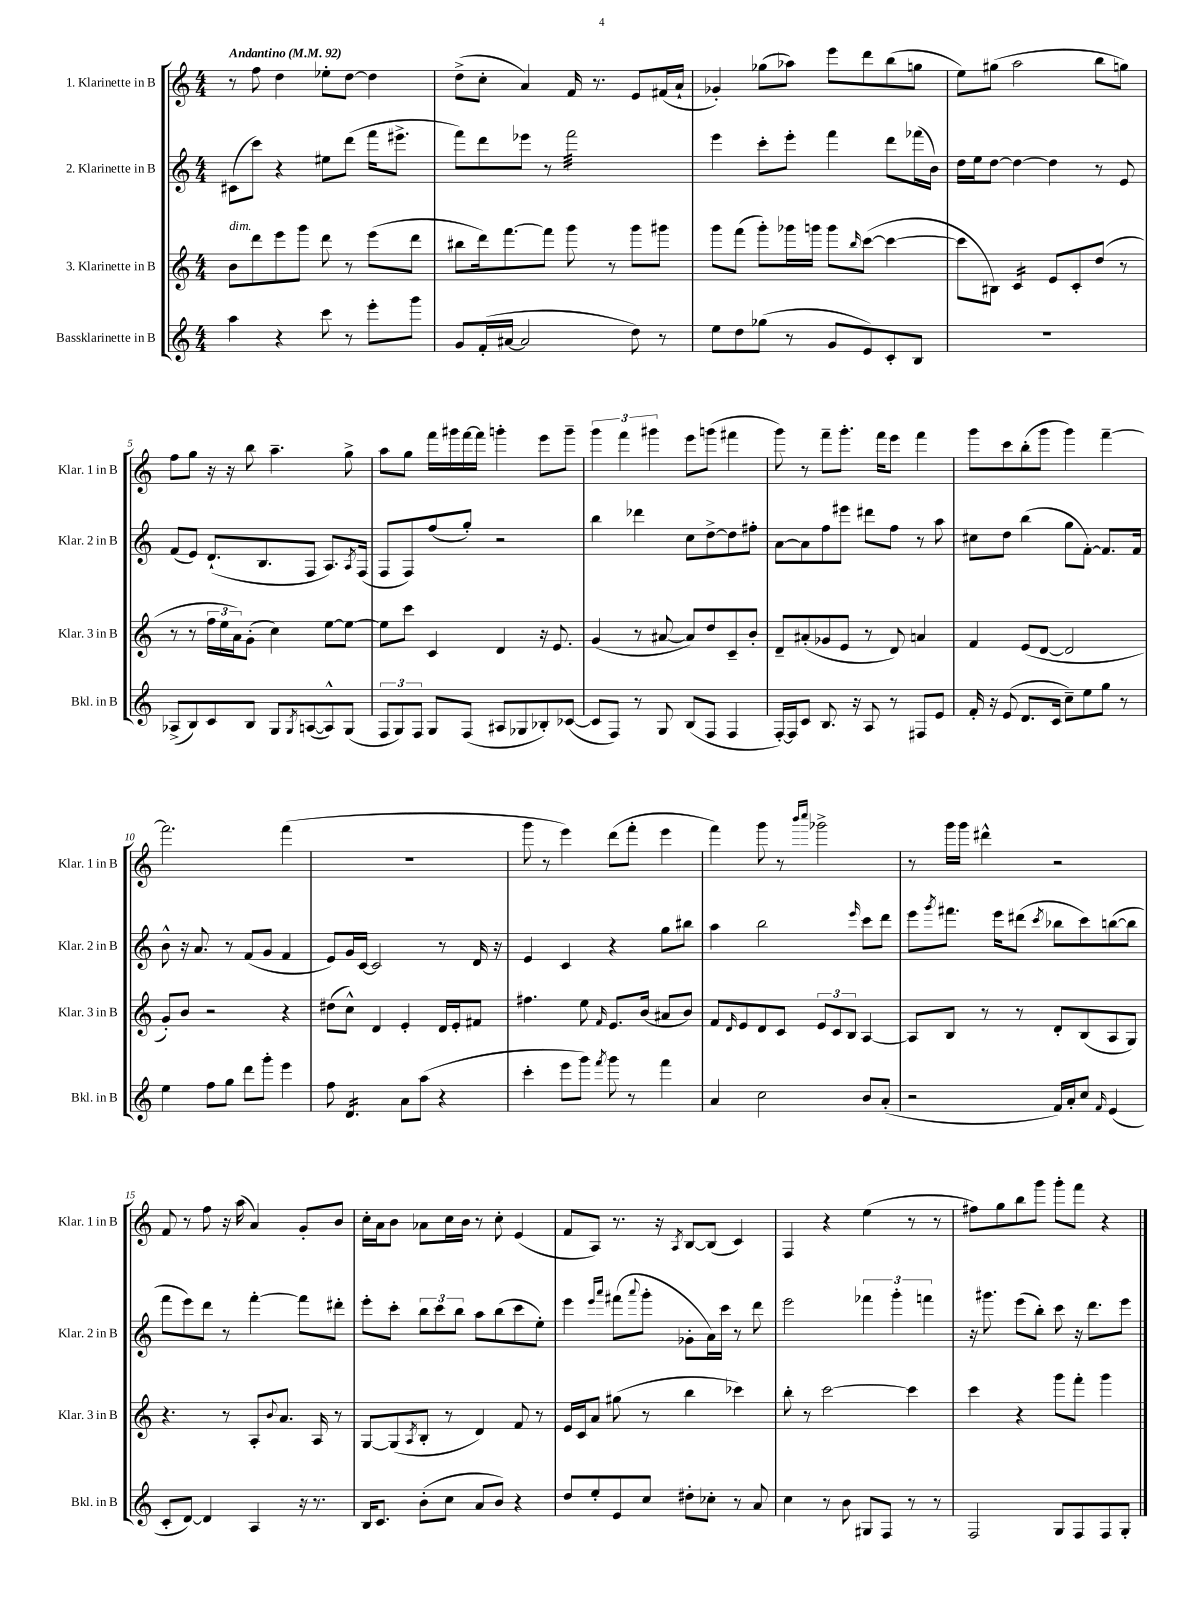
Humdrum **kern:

**kern	**kern	**kern	**kern
*staff4	*staff3	*staff2	*staff1
*clefG2	*clefG2	*clefG2	*clefG2
*k[]	*k[]	*k[]	*k[]
*M4/4	*M4/4	*M4/4	*M4/4
*MM92	*MM92	*MM92	*MM92
4aa	8b	(8c#	8r
.	8ddd	8ccc)	8ff
4r	8eee	4r	4dd
.	8ggg	.	.
8ccc	8ddd	8ee#	8ee-'
8r	8r	(8ddd	[8dd
8eee'	(8eee	16fff	4dd]
.	.	8.eee#^	.
8ggg	8ddd	.	.
=	=	=	=
8g	8bb#	8fff)	(8dd^
(16f'	16ddd)	8ddd	8cc'
[16a#	[8.fff	.	.
2a#]	.	8eee-	4a)
.	8fff]	8r	.
.	8ggg	2fff	16f
.	.	.	8.r
.	8r	.	.
8dd)	8ggg	.	8e
8r	8ggg#	.	(16f#
.	.	.	16a`
=	=	=	=
8ee	8ggg	4eee	4g-')
8dd	(8fff	.	.
(8gg-	8ggg')	8ccc'	(8gg-
8r	16ggg-	8eee'	8aa-)
.	16ggg	.	.
8g	8ggg	4fff	8eee
.	16qqbb	.	.
8e)	([8ccc	.	8ddd
8c'	4ccc_	8ddd	(8bb
8B	.	(16fff-	8gg
.	.	16b)	.
=	=	=	=
1r	8ccc]	16dd	8ee)
.	.	16ee	.
.	8B#)	[8dd	(8gg#
.	4c	4dd_	2aa
.	8e	4dd]	.
.	8c'	.	.
.	(8dd	8r	8bb
.	8r	8e	8gg)
=	=	=	=
(8A-^	8r	(8f	8ff
8B)	8r	8e)	8gg
8c	24ff	(8.d`	16r
.	24ee	.	.
.	.	.	16r
.	24a)	.	.
8B	(8g'	.	8bb
.	.	8.B	.
8G	4cc)	.	4.aa~
8qG	.	.	.
([8A	.	8F	.
8A^^])	[8ee	8.A)	.
(8G	8ee_	.	8gg^
.	.	8qA	.
.	.	(16F	.
=	=	=	=
12F	8ee]	8F	8aa
12G)	.	.	.
.	8ccc	8F)	8gg
12F	.	.	.
8G	4c	(8ff	16fff
.	.	.	16ggg#
(8F	.	8gg')	[16fff
.	.	.	16fff]
8A#	4d	2r	4ggg'
8G-	.	.	.
8B-')	16r	.	8eee
.	8.e	.	.
([8c-	.	.	8ggg~
=	=	=	=
8c-]	(4g	4bb	6ggg
8F)	.	.	.
.	.	.	6fff
8r	8r	4ddd-	.
.	.	.	6ggg#
8G	[8a#	.	.
(8B	8a#])	8cc	8eee
8F	8dd	[8dd^	(8ggg
4F	8c~	8dd]	4fff#
.	8b'	8ff#'	.
=	=	=	=
[16F')	8d~	[8a	8ggg)
16F]	.	.	.
8c	(8a#'	8a]	8r
8.B	8g-	8ff	8fff~
.	8e	8eee#	8.ggg'
16r	.	.	.
8A	8r	8ddd#	.
.	.	.	16fff
8r	8d)	8ff	8eee
8F#	4a	8r	4fff
8e	.	8aa	.
=	=	=	=
16f'	4f	8cc#	8ggg
16r	.	.	.
(8e	.	8dd	8ccc
8.d	(8e	(4bb	(8bb'
.	[8d	.	8ggg
16c	.	.	.
8cc~)	2d]	8gg	4ggg)
8ee	.	[8f')	.
8gg	.	8.f]	[4fff~
8r	.	.	.
.	.	16f	.
=	=	=	=
4ee	8g')	8b^^	2.fff]
.	8b	16r	.
.	.	8.a	.
8ff	2r	.	.
8gg	.	8r	.
8ddd	.	(8f	.
8ggg'	.	8g	.
4eee	4r	4f	(4fff
=	=	=	=
8ff	(8dd#	8e)	1r
4.d	8cc^^)	16g	.
.	.	[16c	.
.	4d	2c]	.
8a	4e'	.	.
(8aa	.	.	.
4r	16d	8r	.
.	16e'	.	.
.	8f#	16d	.
.	.	16r	.
=	=	=	=
4ccc'	4.ff#	4e	8ggg
.	.	.	8r
8eee	.	4c	4eee)
8ggg)	8ee	.	.
8qfff	16qqf	.	.
8ggg	8.e	4r	(8ddd
8r	.	.	8fff'
.	(16b	.	.
4fff	8a#	8gg	4eee
.	8b)	8bb#	.
=	=	=	=
4a	8f	4aa	4fff)
.	16qqd	.	.
.	8e	.	.
2cc	8d	2bb	8ggg
.	8c	.	8r
.	.	.	16qqbbb
.	.	.	16qqcccc
.	12e	.	2ggg-^
.	12c	.	.
.	12B	.	.
.	.	16qqeee	.
8b	[4A	8ccc	.
(8a'	.	8ddd	.
=	=	=	=
2r	8A]	8eee	8r
.	.	8qggg	.
.	8B	8.fff#	16ggg
.	.	.	16ggg
.	8r	.	4ddd#^^
.	.	16eee	.
.	8r	(8ddd#	.
.	.	8qccc	.
16f)	8d'	8bb-	2r
16a'	.	.	.
8cc	(8B	8ccc)	.
16qqf	.	.	.
(4e	8A	([8bb	.
.	8G)	8bb]	.
=	=	=	=
8c'	4.r	8fff	8f
[8d)	.	8eee)	8r
4d]	.	8ddd	8ff
.	8r	8r	16r
.	.	.	(16aa
4A	8A'	[4fff'	4a)
.	8qqb	.	.
.	8.a	.	.
16r	.	8fff]	8g'
8.r	16A	.	.
.	8r	8ddd#'	8b
=	=	=	=
16B	[8G	8eee'	16cc'
8.c	.	.	16a
.	(8G]	8ccc'	8b
.	8qA	.	.
(8b'	8B'	12bb	8a-
.	.	12ccc	.
8cc	8r	.	16cc
.	.	12bb	.
.	.	.	16b
8a	4d)	8aa	8r
8b)	.	(8bb	8cc'
4r	8f	8ccc	(4e
.	8r	8ee')	.
=	=	=	=
8dd	16e	4eee	8f
.	16c	.	.
8ee'	8a	.	8A)
.	.	16qqeee	.
.	.	16qqaaa	.
8e	(8gg#	(8fff#	8.r
.	.	8qqaaa	.
8cc	8r	8ggg'	.
.	.	.	16r
.	.	.	8qA
8dd#'	4bb	8g-'	[8B
8cc-'	.	16a)	(8B]
.	.	16ccc	.
8r	4ccc-)	8r	4c)
8a	.	8ddd	.
=	=	=	=
4cc	8bb'	2eee	4F
.	8r	.	.
8r	[2ccc	.	4r
8b	.	.	.
8G#	.	6fff-	(4ee
8F	.	.	.
.	.	6ggg'	.
8r	4ccc]	.	8r
.	.	6fff	.
8r	.	.	8r
=	=	=	=
2F	4ccc	16r	8ff#)
.	.	8.ggg#	.
.	.	.	8gg
.	4r	(8eee	8bb
.	.	8bb')	8ggg
8G	8ggg	8ccc	8ggg'
8F	8fff'	16r	8fff
.	.	8.ddd	.
8F	4ggg	.	4r
8G'	.	8eee	.
==	==	==	==
*-	*-	*-	*-
